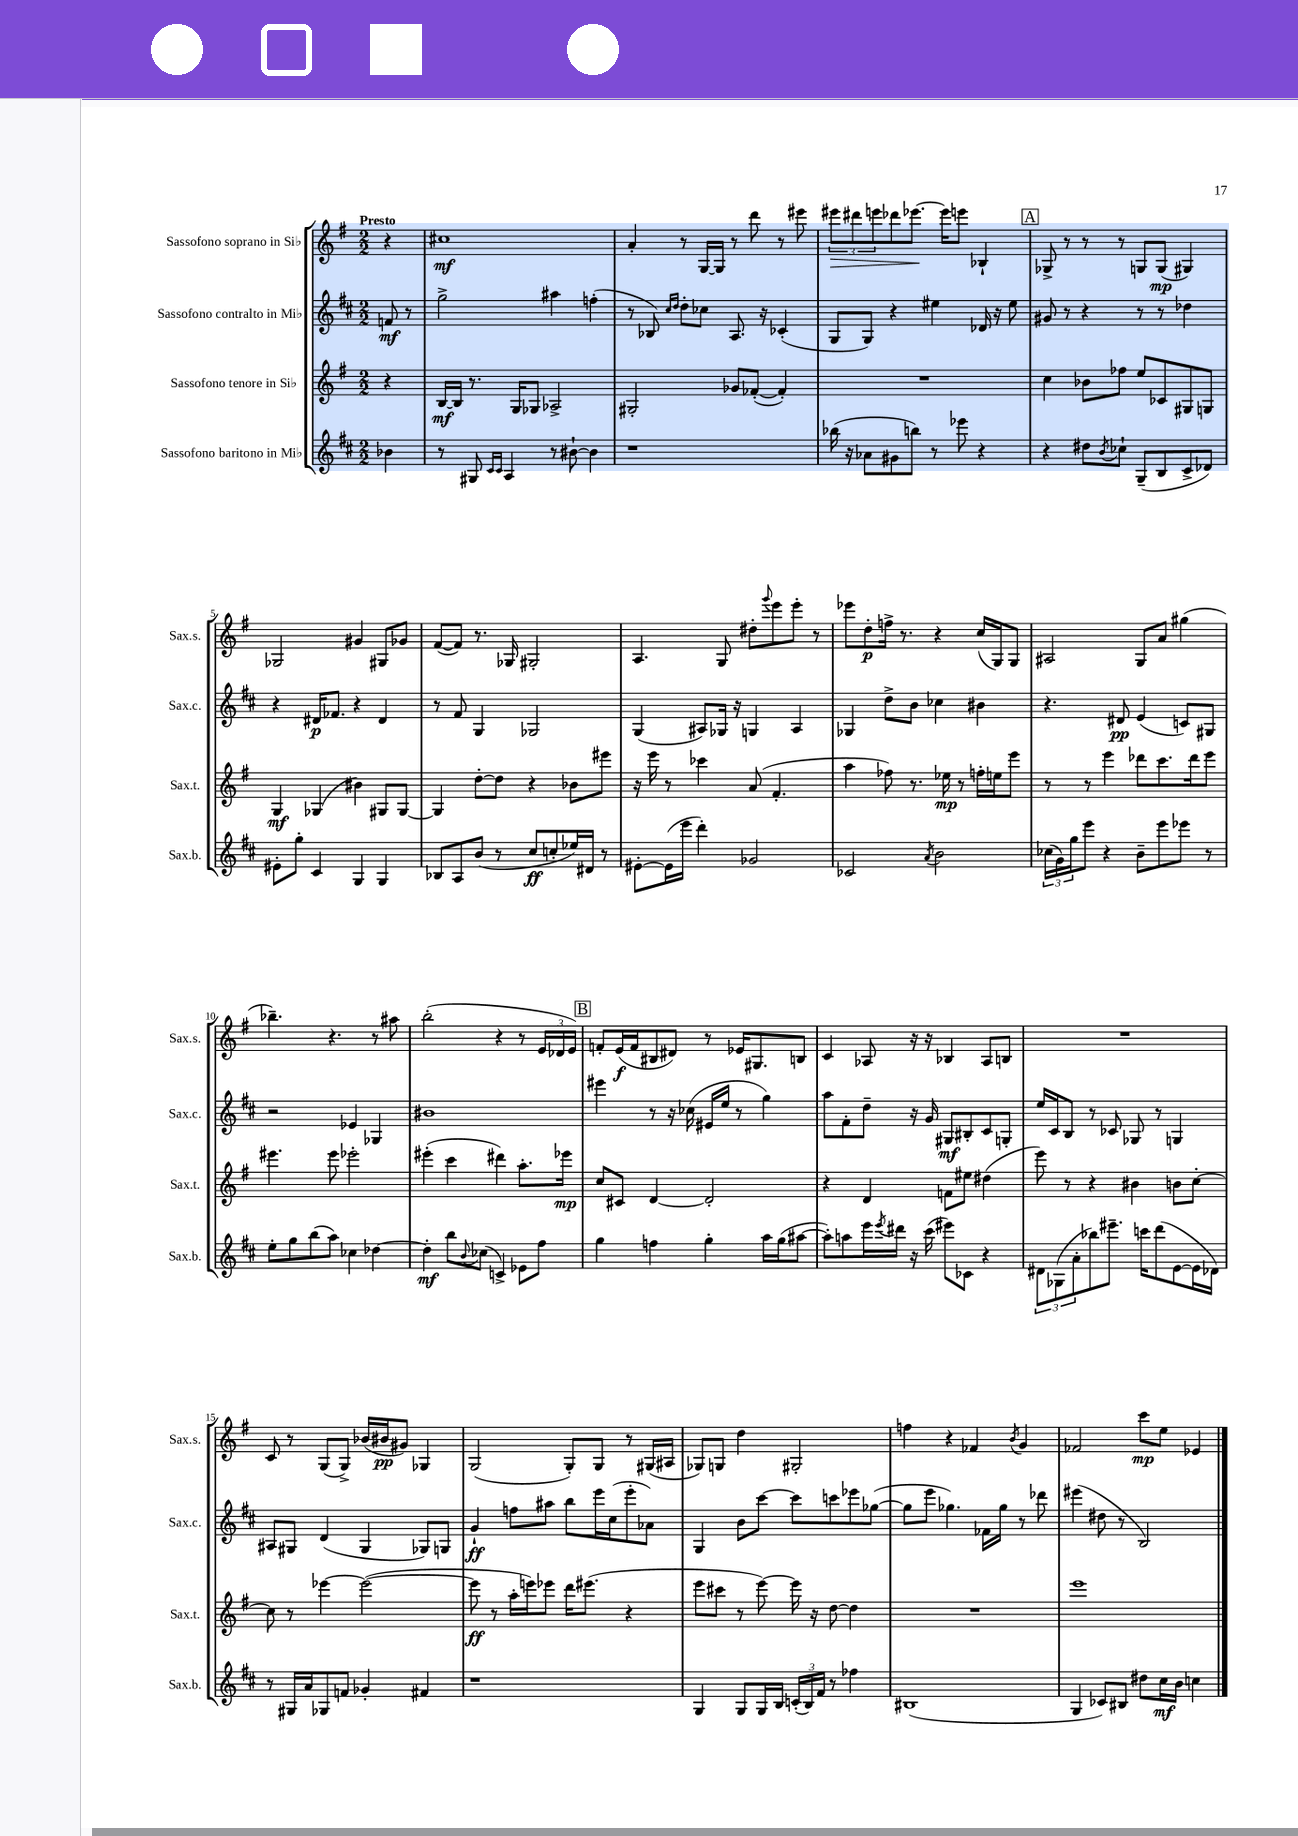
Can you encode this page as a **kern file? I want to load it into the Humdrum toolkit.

**kern	**dynam	**kern	**dynam	**kern	**dynam	**kern	**dynam
*part4	*part4	*part3	*part3	*part2	*part2	*part1	*part1
*staff4	*staff4	*staff3	*staff3	*staff2	*staff2	*staff1	*staff1
*I"Sassofono baritono in Mi♭	*	*I"Sassofono tenore in Si♭	*	*I"Sassofono contralto in Mi♭	*	*I"Sassofono soprano in Si♭	*
*I'Sax.b.	*	*I'Sax.t.	*	*I'Sax.c.	*	*I'Sax.s.	*
*clefG2	*	*clefG2	*	*clefG2	*	*clefG2	*
*k[f#c#]	*	*k[f#]	*	*k[f#c#]	*	*k[f#]	*
*M2/2	*	*M2/2	*	*M2/2	*	*M2/2	*
=	=	=	=	=	=	=	=
!	!	!	!	!	!	!LO:TX:a:B:t=Presto	!
4b-X\	.	4r	.	8fn/	mf	4r	.
.	.	.	.	8r	.	.	.
=1	=1	=1	=1	=1	=1	=1	=1
8r	.	[16B/LL	mf	2gg^\	.	1cc#X	mf
.	.	16B/JJ]	.	.	.	.	.
8G#X/	.	8.r	.	.	.	.	.
16qqc#/LL	.	.	.	.	.	.	.
16qqc#/JJ	.	.	.	.	.	.	.
4A/	.	.	.	.	.	.	.
.	.	16G/KL	.	.	.	.	.
.	.	8G-X/J	.	.	.	.	.
8r	.	2A-X^/	.	4aa#X\	.	.	.
[8b#X`\	.	.	.	.	.	.	.
4b#\]	.	.	.	(4ffn'\	.	.	.
=2	=2	=2	=2	=2	=2	=2	=2
1r	.	2G#X'/	.	8r	.	4a'/	.
.	.	.	.	8B-X/)	.	.	.
.	.	.	.	16qqcc#/LL	.	.	.
.	.	.	.	16qqdd/JJ	.	.	.
.	.	.	.	8dd'\L	.	8r	.
.	.	.	.	8cc-X\J	.	[16G/LL	.
.	.	.	.	.	.	16G/JJ]	.
.	.	8g-X/L	.	8.A/	.	8r	.
.	.	([8f-X'/J	.	.	.	8ddd\	.
.	.	.	.	16r	.	.	.
.	.	4f-'/])	.	(4c-X'/	.	8r	.
.	.	.	.	.	.	8eee#X\	.
=3	=3	=3	=3	=3	=3	=3	=3
!	!	!	!	!	!	!	!LO:HP:b
(16bb-X\	.	1r	.	8G/L	.	12eee#X\L	>
16r	.	.	.	.	.	.	.
.	.	.	.	.	.	12ddd#X\	.
8a-X\L	.	.	.	8G/J)	.	.	.
.	.	.	.	.	.	12eeen\	.
8g#X\	.	.	.	4r	.	8ddd-X\	.
8bbn\J)	.	.	.	.	.	[8.eee-X\J	.
8r	.	.	.	4ee#X\	.	.	.
.	.	.	.	.	.	16eee-\KL]	]
8eee-X\	.	.	.	.	.	8eeen\J	.
4r	.	.	.	16d-X/	.	4B-X`/	.
.	.	.	.	16r	.	.	.
.	.	.	.	8ee#\	.	.	.
!!LO:REH:place=s1:t=A
=4	=4	=4	=4	=4	=4	=4	=4
4r	.	4cc\	.	8g#X/	.	8G-X^/	.
.	.	.	.	8r	.	8r	.
8dd#X\L	.	8b-X\L	.	4r	.	8r	.
8qb/	.	.	.	.	.	.	.
8cc-X`\J	.	8ff-X\J	.	.	.	8r	.
(8G~/L	.	8ee/L	.	8r	.	8Gn/L	.
8B/	.	8c-X/	.	8r	.	(8G/J	mp
8c#^/	.	8G#X/	.	4dd-X\	.	4G#X/)	.
8d-X/J)	.	8Gn/J	.	.	.	.	.
!!LO:LB:g=z
=5	=5	=5	=5	=5	=5	=5	=5
8e#X'\L	.	4G/	mf	4r	.	2G-X/	.
8gg'\J	.	.	.	.	.	.	.
4c#/	.	(4G-X/	.	16d#X/KL	p	.	.
.	.	.	.	8.f-X/J	.	.	.
4G/	.	4b#X\)	.	4r	.	4g#X/	.
4G/	.	8G#X/L	.	4d#/	.	8G#X/L	.
.	.	[8G#/J	.	.	.	8g-X/J	.
=6	=6	=6	=6	=6	=6	=6	=6
8B-X/L	.	4G#/]	.	8r	.	([8f#/L	.
8A/	.	.	.	8f#/	.	8f#/J])	.
(8b/J	.	[8dd'\L	.	4G/	.	8.r	.
8r	.	8dd\J]	.	.	.	.	.
.	.	.	.	.	.	16G-X/	.
8cc#/L	ff	4r	.	2G-X/	.	2G#X'/	.
8ccn'/	.	.	.	.	.	.	.
16ee-X/L)	.	8b-X\L	.	.	.	.	.
16d#X/JJ	.	.	.	.	.	.	.
8r	.	8eee#X\J	.	.	.	.	.
=7	=7	=7	=7	=7	=7	=7	=7
[8e#X'\L	.	16r	.	(4G/	.	4.A/	.
.	.	16eee\	.	.	.	.	.
(16e#\L]	.	8r	.	.	.	.	.
16eee\JJ	.	.	.	.	.	.	.
4ddd'\)	.	4ccc-X\	.	8A#X/L)	.	.	.
.	.	.	.	16G-X/Jk	.	8G/	.
.	.	.	.	16r	.	.	.
2g-X/	.	(8a/	.	4Gn/	.	8dd#X'\L	.
.	.	.	.	.	.	8qqggg/	.
.	.	4.f#'/	.	.	.	8eee\	.
.	.	.	.	4A#/	.	8eee'\J	.
.	.	.	.	.	.	8r	.
=8	=8	=8	=8	=8	=8	=8	=8
2c-X/	.	4aa\	.	4G-X/	.	8eee-X\L	.
.	.	.	.	.	.	8dd'\	p
.	.	8ff-X\)	.	8dd^\L	.	16ffn^\Jk	.
.	.	.	.	.	.	8.r	.
.	.	8.r	.	8b\J	.	.	.
8qa/	.	.	.	.	.	.	.
2b\	.	.	.	4cc-X\	.	4r	.
.	.	16ee-X\	mp	.	.	.	.
.	.	8r	.	.	.	.	.
.	.	16ffn'\LL	.	4b#X\	.	(16cc/LL	.
.	.	16een\J	.	.	.	16G/J)	.
.	.	8eee\J	.	.	.	8G/J	.
=9	=9	=9	=9	=9	=9	=9	=9
(24cc-X\LL	.	8r	.	4.r	.	2A#X/	.
24g\)	.	.	.	.	.	.	.
24gg\J	.	.	.	.	.	.	.
8eee\J	.	8r	.	.	.	.	.
4r	.	4eee\	.	.	.	.	.
.	.	.	.	8d#X/	pp	.	.
8b~\L	.	8ddd-X\L	.	(4e/	.	8G/L	.
8eee\	.	8.ccc\	.	.	.	8a/J	.
8eee-X\J	.	.	.	8cn/L)	.	(4gg#X\	.
.	.	16ddd-\k	.	.	.	.	.
8r	.	8eee\J	.	8G#X/J	.	.	.
!!LO:LB:g=z
=10	=10	=10	=10	=10	=10	=10	=10
8ee'\L	.	4.eee#X\	.	2r	.	4.bb-X~\)	.
8gg\	.	.	.	.	.	.	.
(8bb\	.	.	.	.	.	.	.
8aa\J)	.	8eee#\	.	.	.	4.r	.
4cc-X\	.	2eee-X'\	.	4e-X/	.	.	.
[4dd-X\	.	.	.	4G-X/	.	8r	.
.	.	.	.	.	.	8aa#X\	.
=11	=11	=11	=11	=11	=11	=11	=11
4dd-'\]	mf	(4eee#X'\	.	1b#X	.	(2bb'\	.
8bb\L	.	4ccc\	.	.	.	.	.
8qqb/	.	.	.	.	.	.	.
(8cc-X\J	.	.	.	.	.	.	.
4cn^/)	.	4ddd#X\)	.	.	.	4r	.
8e-X\L	.	8.aa'\L	.	.	.	8r	.
8ff#\J	.	.	.	.	.	24e/LL	.
.	.	.	.	.	.	24d-X/	.
.	.	16eee-X\Jk	mp	.	.	.	.
.	.	.	.	.	.	24e/JJ)	.
!!LO:REH:place=s1:t=B
=12	=12	=12	=12	=12	=12	=12	=12
4gg\	.	8cc/L	.	4eee#X\	.	8fn'/L	.
.	.	8c#X/J	.	.	.	(16e/L	f
.	.	.	.	.	.	16f/J	.
4ffn\	.	[4d/	.	8r	.	8B#X/	.
.	.	.	.	16r	.	8d#X/J)	.
.	.	.	.	(16cc-X\	.	.	.
4gg'\	.	2d'/]	.	16e#X/LL	.	8r	.
.	.	.	.	16ee/JJ	.	.	.
.	.	.	.	8r	.	16e-X/KL	.
.	.	.	.	.	.	8.G#X/	.
16aa\LL	.	.	.	4gg\)	.	.	.
(16gg\J	.	.	.	.	.	.	.
[8aa#X\J	.	.	.	.	.	8Bn/J	.
=13	=13	=13	=13	=13	=13	=13	=13
8aa#'\L])	.	4r	.	8aa\L	.	4c/	.
8aan\	.	.	.	8f#'\	.	.	.
16eee\L	.	4d/	.	8dd~\J	.	8A-X/	.
8qeee/	.	.	.	.	.	.	.
16ddd#X\JJ	.	.	.	.	.	.	.
16r	.	.	.	16r	.	16r	.
(16ccc#\	.	.	.	16g/	.	16r	.
8eee#X\L)	.	8fn\L	.	8G#X/L	mf	4B-X/	.
8c-X\J	.	8ee#X\J	.	8B#X'/	.	.	.
4r	.	(4dd#X\	.	8c#/	.	8A-/L	.
.	.	.	.	8Gn'/J	.	8Bn/J	.
=14	=14	=14	=14	=14	=14	=14	=14
12d#X\L	.	8eee\)	.	16ee/LL	.	1r	.
.	.	.	.	16c#/J	.	.	.
(12G-X\	.	.	.	.	.	.	.
.	.	8r	.	8B/J	.	.	.
12a'\	.	.	.	.	.	.	.
8bb-X\)	.	4r	.	8r	.	.	.
8.eee#X~\J	.	.	.	8c-X/	.	.	.
.	.	4b#X\	.	8G-X/	.	.	.
16cccn\KL	.	.	.	.	.	.	.
(8ddd\	.	.	.	8r	.	.	.
[8e\	.	8bn\L	.	4Gn/	.	.	.
16e\L]	.	[8cc'\J	.	.	.	.	.
16d-X\JJ)	.	.	.	.	.	.	.
!!LO:LB:g=z
=15	=15	=15	=15	=15	=15	=15	=15
8r	.	8cc\]	.	8A#X/L	.	8c/	.
16G#X/LL	.	8r	.	8G#X/J	.	8r	.
16a/J	.	.	.	.	.	.	.
8G-X/	.	[4eee-X\	.	(4d/	.	(8G/L	.
8fn/J	.	.	.	.	.	8G^/J)	.
4g-X'/	.	(2eee-\_	.	4G#/	.	(16b-X/LL	.
.	.	.	.	.	.	16b#X/J	pp
.	.	.	.	.	.	8g#X/J)	.
4f#X/	.	.	.	8G-X/L)	.	4G-X/	.
.	.	.	.	8Gn/J	.	.	.
=16	=16	=16	=16	=16	=16	=16	=16
1r	.	8eee-\]	ff	4g`/	ff	(2G/	.
.	.	8r	.	.	.	.	.
.	.	16aa'\LL	.	8ffn\L	.	.	.
.	.	16eeen\J)	.	.	.	.	.
.	.	8eee-X\J	.	8aa#X\J	.	.	.
.	.	16ddd\KL	.	8bb\L	.	8G'/L)	.
.	.	(8.eee#X\J	.	.	.	.	.
.	.	.	.	16eee\L	.	8G/J	.
.	.	.	.	(16cc#\J	.	.	.
.	.	4r	.	8eee'\	.	8r	.
.	.	.	.	8a-X\J)	.	(16G#X/LL	.
.	.	.	.	.	.	16A#X/JJ	.
=17	=17	=17	=17	=17	=17	=17	=17
4G/	.	8eee\L	.	4G/	.	8G-X/L)	.
.	.	8ccc#X\J	.	.	.	8Gn/J	.
8G/L	.	8r	.	8b\L	.	4dd\	.
16G/L	.	[8eee\)	.	[8ccc#\J	.	.	.
16B/JJ	.	.	.	.	.	.	.
(24cn'/LL	.	16eee\]	.	8ccc#\L]	.	2G#X'/	.
24B/)	.	.	.	.	.	.	.
.	.	16r	.	.	.	.	.
24f#/JJ	.	.	.	.	.	.	.
8r	.	[8dd\	.	8cccn\	.	.	.
4ff-X\	.	4dd\]	.	8eee-X\	.	.	.
.	.	.	.	([8gg-X\J	.	.	.
=18	=18	=18	=18	=18	=18	=18	=18
(1B#X	.	1r	.	8gg-\L]	.	4ffn\	.
.	.	.	.	8eee\J	.	.	.
.	.	.	.	4.gg-X\)	.	4r	.
.	.	.	.	.	.	4f-X/	.
.	.	.	.	16f-X\LL	.	.	.
.	.	.	.	16gg-\JJ	.	.	.
.	.	.	.	.	.	8qb/	.
.	.	.	.	8r	.	4g/	.
.	.	.	.	8ddd-X\	.	.	.
=19	=19	=19	=19	=19	=19	=19	=19
4G/	.	1eee	.	(4eee#X\	.	2f-X/	.
8c-X/L)	.	.	.	8dd#X\	.	.	.
8B#X/J	.	.	.	8r	.	.	.
8dd#X\L	.	.	.	2B/)	.	8ccc\L	mp
16cc#\L	mf	.	.	.	.	8ee\J	.
16b\JJ	.	.	.	.	.	.	.
4ccn\	.	.	.	.	.	4e-X/	.
==	==	==	==	==	==	==	==
*-	*-	*-	*-	*-	*-	*-	*-
